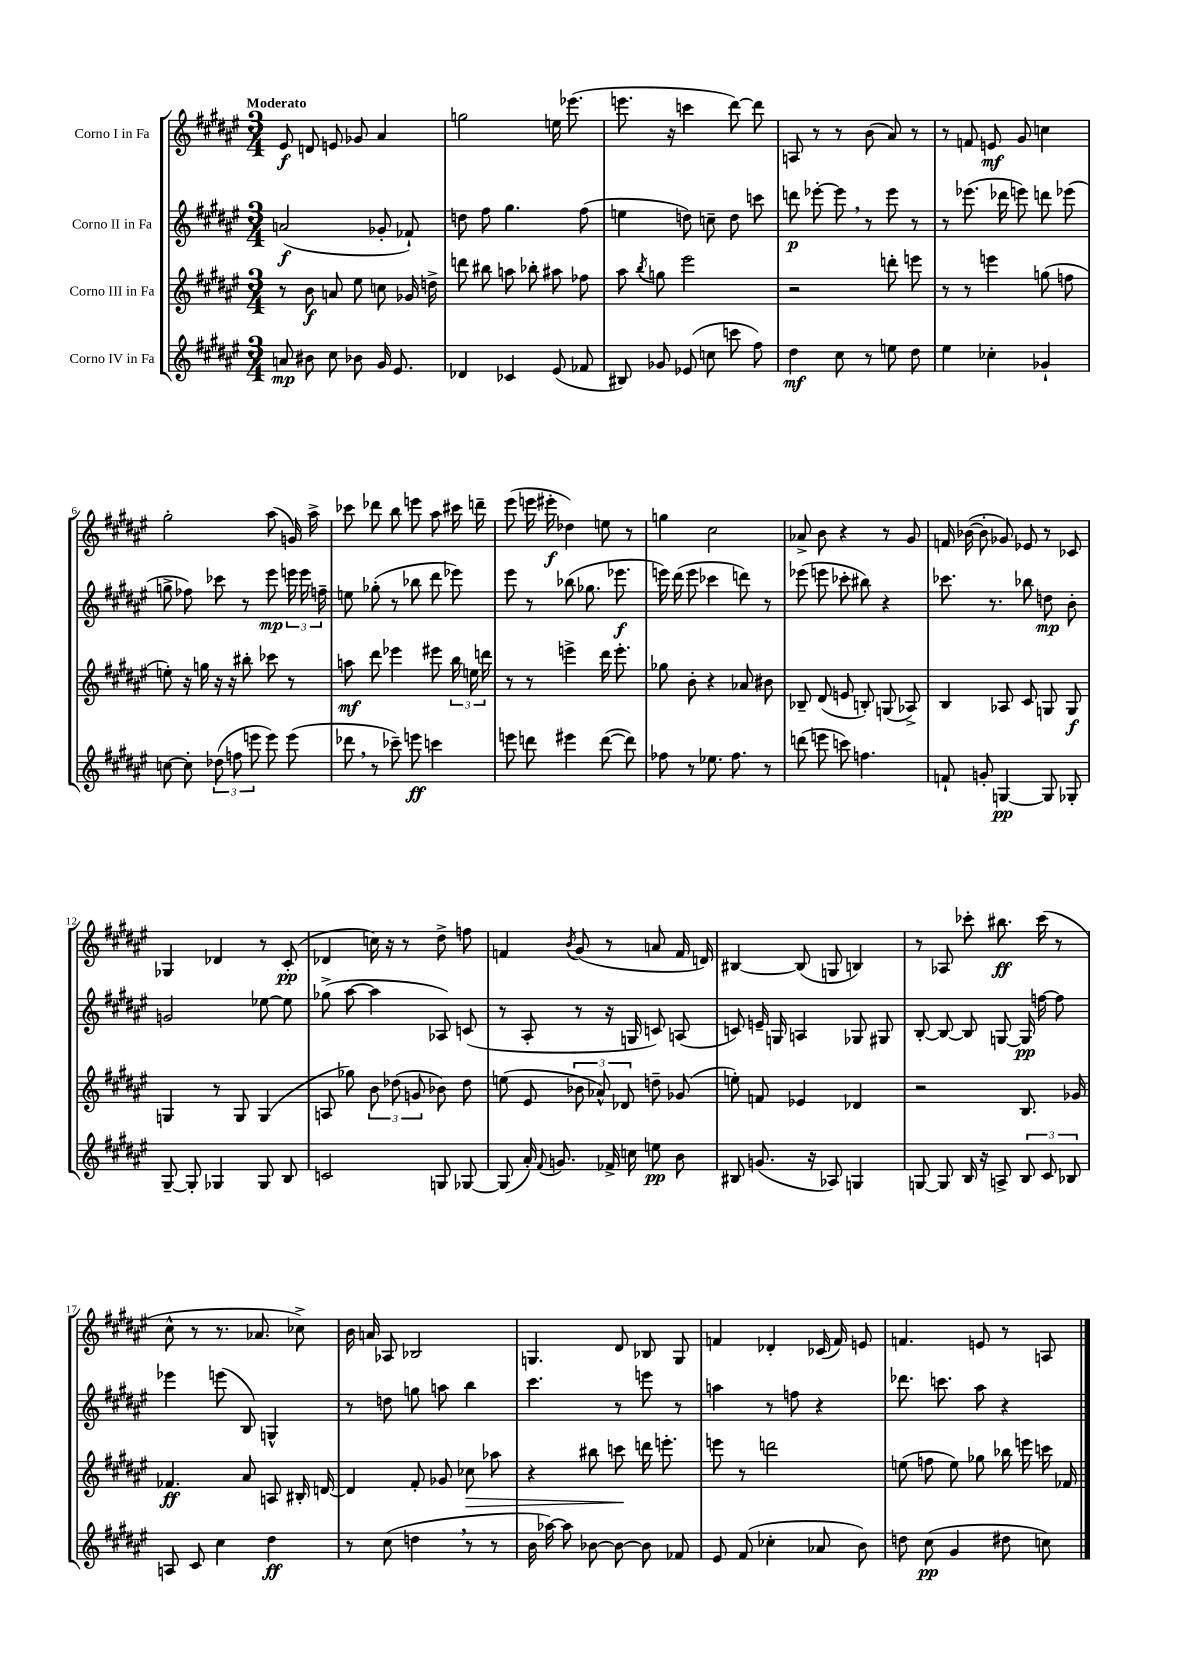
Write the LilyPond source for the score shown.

<<
\new StaffGroup <<
\new Staff = "s0" \with { instrumentName = "Corno I in Fa" } {
    \clef treble \key fis \major \numericTimeSignature \time 3/4 \tempo "Moderato"
    \autoBeamOff eis'8\f d'8 e'8 ges'8 ais'4 |
    g''2 e''16 ees'''8.( |
    e'''8. r16 c'''4 dis'''8~) dis'''8 |
    a8 r8 r8 b'8( ais'8) r8 |
    r8 f'8 e'8\mf gis'8 c''4 |
    gis''2-. ais''8( g'16) ais''16-> |
    ces'''8 des'''8 b''8 e'''8 ais''8 cis'''16 d'''16-- |
    eis'''8( e'''16 eis'''16-.\f des''4) e''8 r8 |
    g''4 cis''2 |
    aes'8-> b'8 r4 r8 gis'8 |
    f'16 bes'16~( bes'8-. ges'8) ees'8 r8 ces'8 |
    ges4 des'4 r8 cis'8-.\pp( |
    des'4 c''16) r16 r8 dis''8-> f''8 |
    f'4 \acciaccatura { b'8 } gis'8( r8 a'8 f'16 d'16) |
    bis4~ bis8( g8 b4) |
    r8 aes8 ces'''8-. bis''8.\ff ces'''16( r8 |
    cis''8-^ r8 r8. aes'8. ces''8->) |
    b'16 a'16 aes8 bes2 |
    g4. dis'8 bes8 g8 |
    f'4 des'4-. ces'16( f'16) e'8 |
    f'4. e'8 r8 a8 \bar "|." |
}
\new Staff = "s1" \with { instrumentName = "Corno II in Fa" } {
    \clef treble \key fis \major \numericTimeSignature \time 3/4
    \autoBeamOff a'2\f( ges'8-. fes'8-!) |
    d''8 fis''8 gis''4. fis''8( |
    e''4 d''8) c''8-- d''8 c'''8 |
    d'''8\p ees'''8~-. ees'''8 \breathe r8 ees'''8 r8 |
    r8 ees'''8.( des'''16 e'''8) d'''8 ees'''8( |
    g''8-> fes''8) ces'''8 r8 eis'''8\mp \tuplet 3/2 { e'''16 e'''16 f''16-- } |
    e''8 ges''8-.( r8 bes''8 dis'''8 ees'''8) |
    eis'''8 r8 bes''8( ges''8. ees'''8.\f |
    e'''16) dis'''16( e'''8 ces'''4 d'''8) r8 |
    ees'''8( e'''8 ces'''8-. bis''8) r4 |
    ces'''8. r8. bes''8 d''8\mp b'8-. |
    g'2 ees''8~ ees''8 |
    ges''8->( ais''8~ ais''4 aes8) c'8( |
    r8 ais8-. r8 r16 g16 c'8) a8( |
    c'8) e'16-- g16 a4 ges8 gis8 |
    b8~-. b8~ b8 g8~ g16\pp f''16~ f''8 |
    ees'''4 e'''8( b8) g4-^ |
    r8 d''8 g''8 a''8 b''4 |
    cis'''4. r8 e'''8 r8 |
    a''4 r8 f''8 r4 |
    des'''8. c'''8. ais''8 r4 \bar "|." |
}
\new Staff = "s2" \with { instrumentName = "Corno III in Fa" } {
    \clef treble \key fis \major \numericTimeSignature \time 3/4
    \autoBeamOff r8 b'8\f a'8 eis''8 c''8 ges'16 d''16-> |
    d'''8 bis''8 a''8 bes''8-. ais''8 fes''8 |
    ais''8 \acciaccatura { b''8 } g''8 eis'''2 |
    r2 d'''8-. e'''8 |
    r8 r8 e'''4 g''8( f''8 |
    e''8-.) r16 g''16 r16 r16 bis''8-. ces'''8 r8 |
    a''8\mf dis'''8 ees'''4 eis'''8 \tuplet 3/2 { b''16 e''16 d'''16 } |
    r8 r8 e'''4-> dis'''16 e'''8.-. |
    ges''8 b'8-. r4 aes'8 bis'8 |
    bes8-- dis'8( e'8 b8-.) g8( aes8->) |
    b4 aes8 cis'8 g8 g8\f |
    g4 r8 g8 g4( |
    a8 ges''8) \tuplet 3/2 { b'8 des''8( g'8 } bes'8) des''8 |
    e''8( eis'8 \tuplet 3/2 { bes'8 aes'8-^) des'8 } d''8-- ges'8( |
    e''8-.) f'8 ees'4 des'4 |
    r2 b8. ges'16 |
    fes'4.\ff ais'8 a8 bis16-. d'16~ |
    d'4 fis'8-. ges'8 ces''8\> aes''8 |
    r4 bis''8 c'''8\! d'''16 e'''8.-. |
    e'''8 r8 d'''2 |
    e''8( f''8 e''8) ges''8 bes''16 e'''16 c'''16 fes'16 \bar "|." |
}
\new Staff = "s3" \with { instrumentName = "Corno IV in Fa" } {
    \clef treble \key fis \major \numericTimeSignature \time 3/4
    \autoBeamOff a'8\mp bis'8 cis''8 bes'8 gis'16 eis'8. |
    des'4 ces'4 eis'8( fes'8 |
    bis8) ges'8 ees'8( c''8 c'''8 fis''8) |
    dis''4\mf cis''8 r8 e''8 dis''8 |
    eis''4 ces''4-. ges'4-! |
    c''8~ c''8-. \tuplet 3/2 { des''8( f''8 e'''8 } e'''8) e'''8( |
    des'''8 \breathe r8 ces'''8--) e'''8\ff c'''4 |
    e'''8 d'''8 eis'''4 d'''8~( d'''8) |
    fes''8 r8 ees''8. fes''8. r8 |
    d'''8( e'''8 c'''8) f''4. |
    f'8-! g'8-. g4~\pp g8 ges8-. |
    gis8~-- gis8-. ges4 ges8 b8 |
    c'2 g8 ges8~ |
    ges8( ais'16-.) \appoggiatura { fis'8 } g'8. fes'16-> c''16 e''8\pp b'8 |
    bis8 g'8.( r16 aes8) g4 |
    g8~ g8 b16 r16 a8-> \tuplet 3/2 { b8 cis'8 bes8 } |
    a8 cis'8 cis''4 dis''4\ff |
    r8 cis''8( d''4 \breathe r8 r8 |
    b'16 aes''16~) aes''8 bes'8~ bes'8~ bes'8 fes'8 |
    eis'8 fis'8( ces''4-. aes'8 b'8) |
    d''8 cis''8\pp( gis'4 dis''8 c''8) \bar "|." |
}
>>
>>
